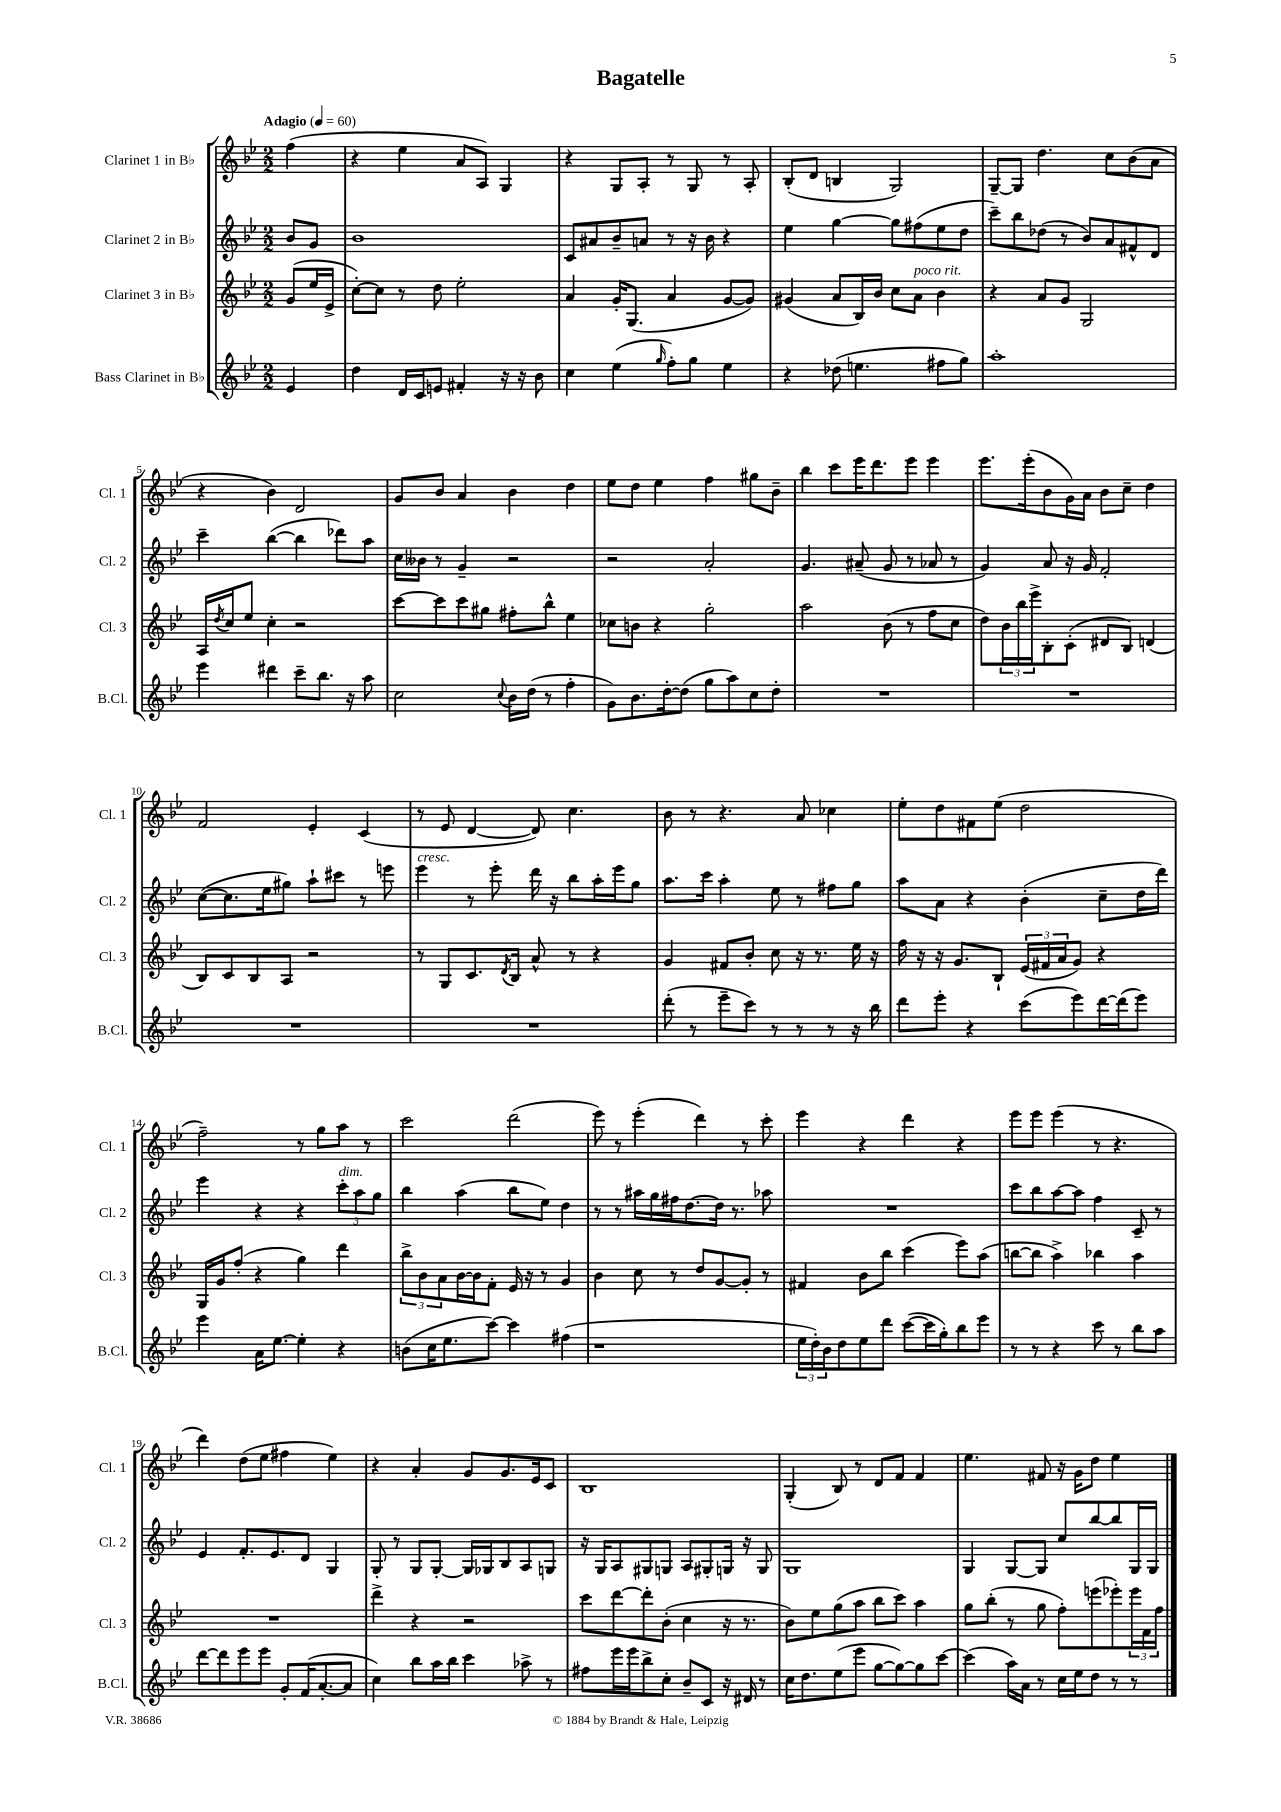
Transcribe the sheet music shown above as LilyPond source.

\header { title = "Bagatelle" }
<<
\new StaffGroup <<
\new Staff = "s0" \with { instrumentName = "Clarinet 1 in Bb" shortInstrumentName = "Cl. 1" } {
    \clef treble \key bes \major \numericTimeSignature \time 2/2 \partial 4 \tempo "Adagio" 4 = 60
    f''4( |
    r4 ees''4 a'8 a8) g4 |
    r4 g8 a8-. r8 g8 r8 a8-. |
    bes8-.( d'8 b4 g2) |
    g8~-- g8 d''4. c''8 bes'8( a'8 |
    r4 bes'4) d'2 |
    g'8 bes'8 a'4 bes'4 d''4 |
    ees''8 d''8 ees''4 f''4 gis''8 bes'8-- |
    bes''4 c'''8 ees'''16 d'''8. ees'''8 ees'''4 |
    ees'''8. ees'''16-.( bes'8 g'16) a'16 bes'8 c''8-- d''4 |
    f'2 ees'4-. c'4( |
    r8 ees'8 d'4~ d'8) c''4. |
    bes'8 r8 r4. a'8 ces''4 |
    ees''8-. d''8 fis'8 ees''8( d''2 |
    f''2--) r8 g''8 a''8 r8 |
    c'''2 d'''2( |
    ees'''8) r8 ees'''4-.( d'''4) r8 c'''8-. |
    ees'''4 r4 d'''4 r4 |
    ees'''8 ees'''8 ees'''4( r8 r4. |
    d'''4) d''8( ees''8 fis''4 ees''4) |
    r4 a'4-. g'8 g'8. ees'16 c'8 |
    bes1 |
    g4-.( bes8) r8 d'8 f'8 f'4 |
    ees''4. fis'8 r16 g'16 d''8 ees''4 \bar "|." |
}
\new Staff = "s1" \with { instrumentName = "Clarinet 2 in Bb" shortInstrumentName = "Cl. 2" } {
    \clef treble \key bes \major \numericTimeSignature \time 2/2 \partial 4
    bes'8 g'8 |
    bes'1 |
    c'8 ais'8 bes'8-- a'8 r8 r16 bes'16 r4 |
    ees''4 g''4~ g''8 fis''8( ees''8 d''8 |
    c'''8--) bes''8 des''8( r8 bes'8) a'8 fis'8-^ d'8 |
    c'''4-- bes''4~( bes''4 des'''8) a''8 |
    c''16 beses'16 r8 g'4-- r2 |
    r2 a'2-. |
    g'4. ais'8--( g'8 r8 aes'8 r8 |
    g'4) a'8 r16 g'16 f'2-. |
    c''8~( c''8. ees''16 gis''8) a''8-! cis'''8 r8 e'''8 |
    ees'''4^\markup { \italic "cresc." } r8 ees'''8-. d'''16 r16 bes''8 a''16-. ees'''16 g''8 |
    a''8. c'''16 a''4-. ees''8 r8 fis''8 g''8 |
    a''8 a'8 r4 bes'4-.( c''8-- d''16 d'''16) |
    ees'''4 r4 r4 \tuplet 3/2 { c'''8-.^\markup { \italic "dim." } a''8 g''8 } |
    bes''4 a''4( bes''8 ees''8) d''4 |
    r8 r8 ais''16 g''16 fis''16 d''8.~ d''16 r8. aes''8 |
    R1 |
    c'''8 bes''8 a''8~ a''8 f''4 c'8-- r8 |
    ees'4 f'8.-. ees'8. d'8 g4 |
    g8-. r8 g8 g8~-. g16 ges16 bes8 a8 g8 |
    r16 g16 a8 gis8 g8 a8 gis8-. g16 r16 g8 |
    g1 |
    g4 g8~ g8 c''8 bes''8~ bes''8 g16 g16 \bar "|." |
}
\new Staff = "s2" \with { instrumentName = "Clarinet 3 in Bb" shortInstrumentName = "Cl. 3" } {
    \clef treble \key bes \major \numericTimeSignature \time 2/2 \partial 4
    g'8( ees''16 ees'16-> |
    c''8~-.) c''8 r8 d''8 ees''2-. |
    a'4 g'16-. g8.( a'4 g'8~ g'8) |
    gis'4( a'8 bes16) bes'16 c''8 a'8^\markup { \italic "poco rit." } bes'4 |
    r4 a'8 g'8 g2 |
    a16 \acciaccatura { d''8 } c''16 ees''8 c''4-. r2 |
    c'''8~ c'''8 c'''8 gis''8 fis''8-. bes''8-^ ees''4 |
    ces''8 b'8 r4 g''2-. |
    a''2 bes'8( r8 f''8 c''8 |
    d''8) \tuplet 3/2 { bes'16 bes''16 ees'''16-> } bes8-. c'8-.( dis'8 bes8) d'4( |
    bes8) c'8 bes8 a8 r2 |
    r8 g8 c'8. \acciaccatura { d'8 } bes16 a'8-^ r8 r4 |
    g'4 fis'8 bes'8-. c''8 r16 r8. ees''16 r16 |
    f''16 r16 r16 g'8. bes8-! \tuplet 3/2 { ees'16( fis'16 a'16 } g'8) r4 |
    g16 g'16 f''8-.( r4 g''4) d'''4 |
    \tuplet 3/2 { bes''8-> bes'8 a'8 } bes'16~ bes'16 f'8-. ees'16 r16 r8 g'4 |
    bes'4 c''8 r8 d''8 g'8~ g'8-. r8 |
    fis'4 bes'8 bes''8 c'''4( ees'''8) a''8( |
    b''8~ b''8 a''4->) bes''4 a''4 |
    R1 |
    d'''4-> r4 r2 |
    c'''8 d'''8~ d'''8-. bes'8-.( c''4 r16 r8. |
    bes'8) ees''8 g''8( a''8 bes''8 c'''8) a''4 |
    g''8 bes''8-.( r8 g''8 f''8-.) e'''8( ees'''8-.) \tuplet 3/2 { ees'''16 f'16 f''16 } \bar "|." |
}
\new Staff = "s3" \with { instrumentName = "Bass Clarinet in Bb" shortInstrumentName = "B.Cl." } {
    \clef treble \key bes \major \numericTimeSignature \time 2/2 \partial 4
    ees'4 |
    d''4 d'16 c'16 e'8 fis'4-. r16 r16 bes'8 |
    c''4 ees''4( \grace { g''16 } f''8-.) g''8 ees''4 |
    r4 des''8( e''4. fis''8 g''8) |
    a''1-. |
    ees'''4 dis'''4 c'''8-- bes''8. r16 a''8 |
    c''2 \appoggiatura { c''8 } bes'16 d''16( r8 f''4-. |
    g'8) bes'8. d''16~-. d''8( g''8 a''8) c''8 d''8-. |
    R1 |
    R1 |
    R1 |
    R1 |
    d'''8-.( r8 ees'''8-- c'''8) r8 r8 r8 r16 bes''16 |
    d'''8 ees'''8-. r4 c'''8( ees'''8) d'''16~ d'''16( ees'''8) |
    ees'''4 a'16 ees''8.~ ees''4-. r4 |
    b'8( c''16 ees''8. c'''8~) c'''4 fis''4( |
    r1 |
    \tuplet 3/2 { ees''16 d''16-.) bes'16 } d''8 ees''8 d'''8 c'''8~( c'''16 g''16-.) bes''8 ees'''8 |
    r8 r8 r4 c'''8 r8 bes''8 a''8 |
    d'''8~ d'''8 ees'''8 ees'''8 g'8-. f'16( a'8.~-. a'8 |
    c''4) bes''8 a''16 bes''16 c'''4 aes''8-> r8 |
    fis''8 ees'''16 ees'''16 bes''8-> c''8-. bes'8-- c'8 r16 dis'16 r8 |
    c''16 d''8. ees''8( ees'''8 g''8~ g''8~) g''8 c'''8~ |
    c'''4( a''16) a'16 r8 c''16 ees''16 d''8 r8 r8 \bar "|." |
}
>>
>>
